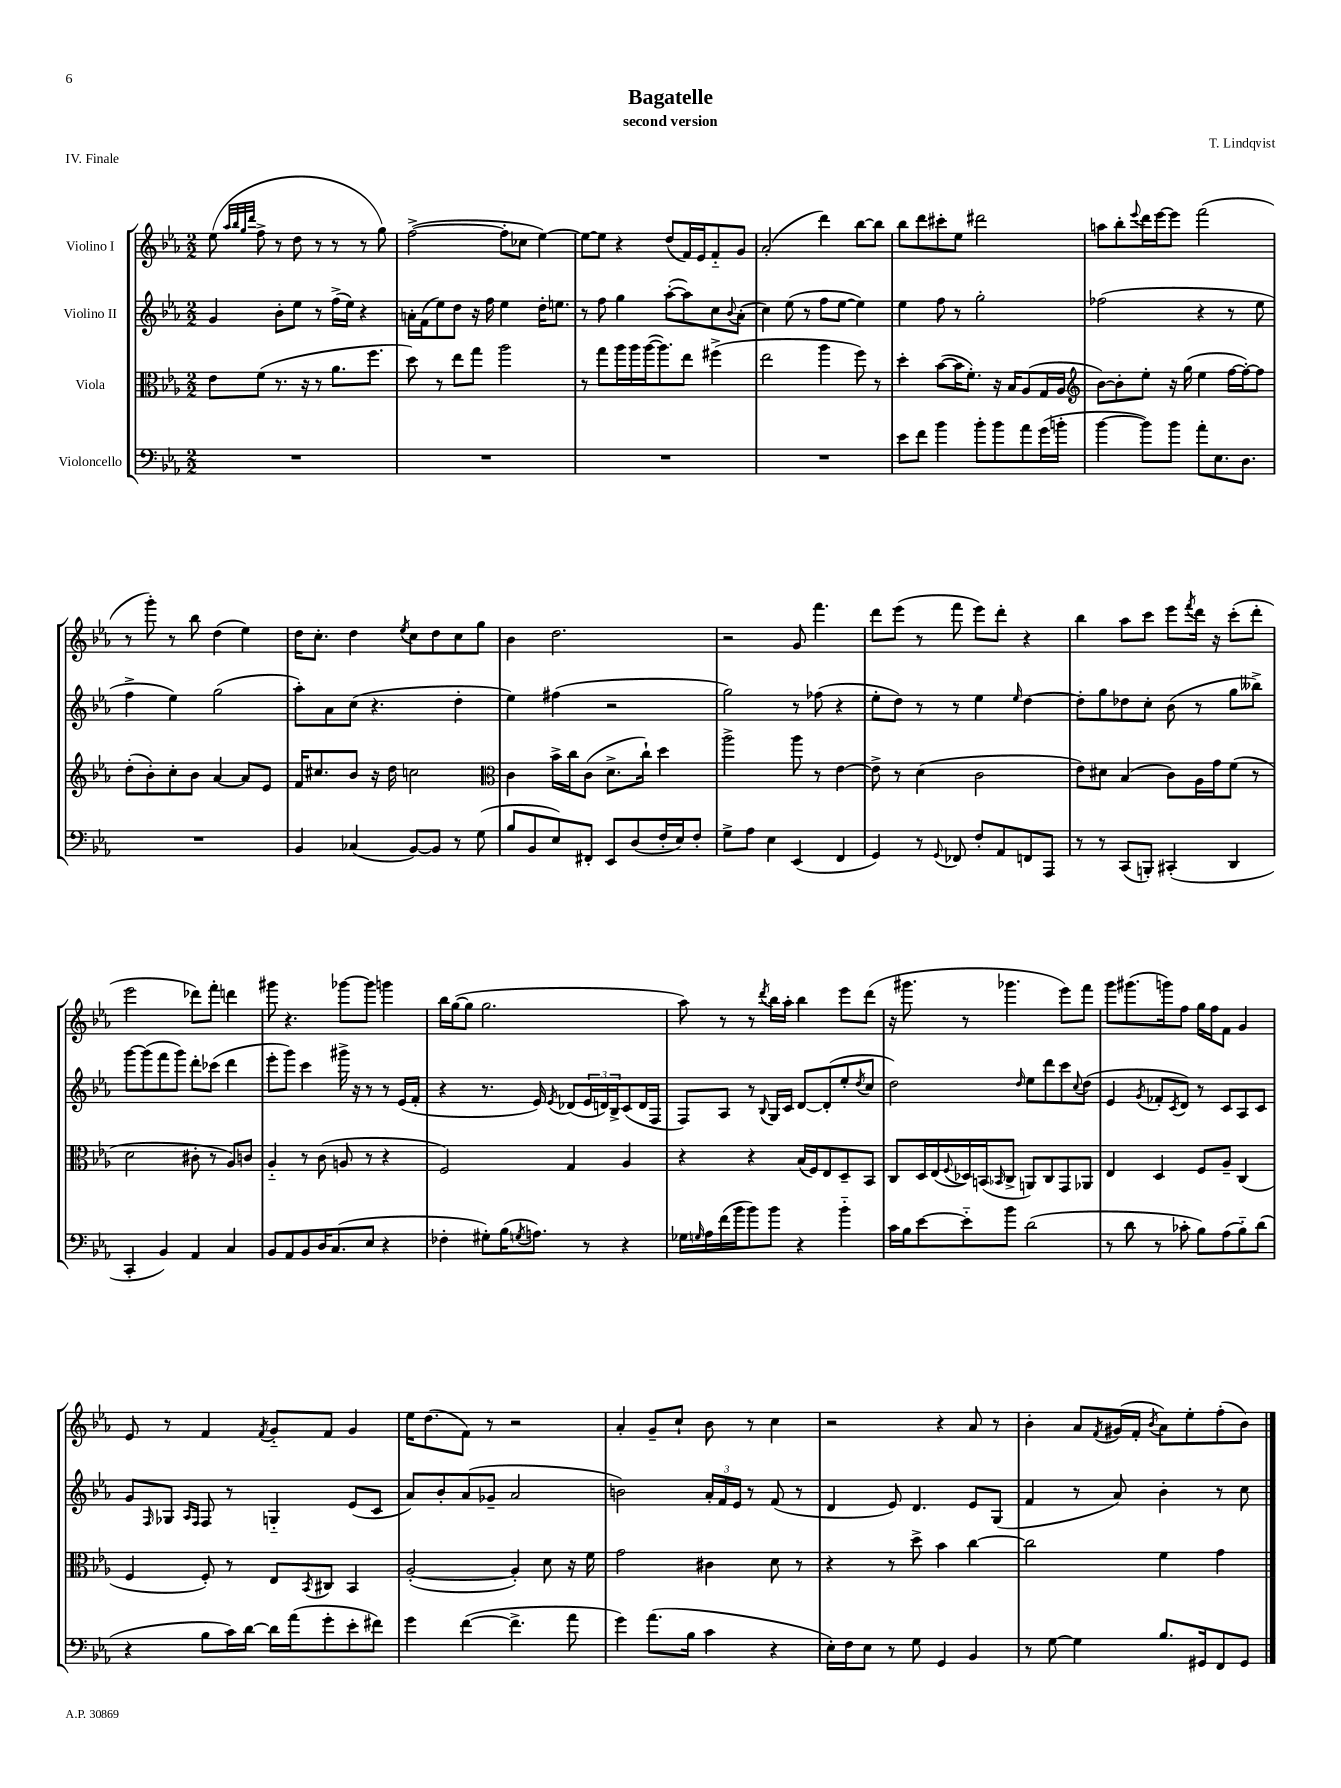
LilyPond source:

\header { title = "Bagatelle" composer = "T. Lindqvist" subtitle = "second version" piece = "IV. Finale" }
<<
\new StaffGroup <<
\new Staff = "s0" \with { instrumentName = "Violino I" } {
    \clef treble \key ees \major \numericTimeSignature \time 2/2
    ees''8( \grace { aes''32 bes''32 g''32 d'''32 } f''8-> r8 d''8 r8 r8 r8 g''8) |
    f''2~->( f''8-. ces''8 ees''4~) |
    ees''8~ ees''8 r4 d''8( f'16) ees'16 f'8-_ g'8 |
    aes'2-.( d'''4) bes''8~ bes''8 |
    bes''8 d'''8 cis'''8-. ees''8 dis'''2 |
    a''8 bes''8-. \appoggiatura { ees'''8 } d'''16 ees'''16~ ees'''8 f'''2( |
    r8 g'''8-.) r8 bes''8 d''4( ees''4) |
    d''16 c''8.-. d''4 \acciaccatura { ees''8 } c''8 d''8 c''8 g''8 |
    bes'4 d''2. |
    r2 g'8 f'''4. |
    d'''8 ees'''8( r8 f'''8 ees'''8) d'''8-. r4 |
    bes''4 aes''8 c'''8 ees'''8 \acciaccatura { f'''8 } d'''16 r16 c'''8-.( d'''8-. |
    ees'''2 des'''8) f'''8-. d'''4 |
    gis'''8 r4. ges'''8~ ges'''8 g'''4 |
    bes''16 g''16~( g''8 g''2. |
    aes''8) r8 r8 \acciaccatura { d'''8 } bes''16 aes''16-. bes''4 ees'''8 d'''8( |
    r16 gis'''8. r8 ges'''4. ees'''8) f'''8 |
    g'''8 gis'''8.( g'''16) f''8 g''16 f''16 f'8 g'4 |
    ees'8 r8 f'4 \acciaccatura { f'8 } g'8-_ f'8 g'4 |
    ees''16 d''8.( f'8) r8 r2 |
    aes'4-. g'8-- c''8-! bes'8 r8 c''4 |
    r2 r4 aes'8 r8 |
    bes'4-. aes'8 \acciaccatura { f'8 } gis'16( f'16-. \acciaccatura { bes'8 } aes'8) ees''8-. f''8-.( bes'8) \bar "|." |
}
\new Staff = "s1" \with { instrumentName = "Violino II" } {
    \clef treble \key ees \major \numericTimeSignature \time 2/2
    g'4 bes'8-. ees''8 r8 f''16->( ees''16) r4 |
    a'16-. f'16( ees''8) d''8 r16 f''16 ees''4 d''16-. e''8. |
    r8 f''8 g''4 aes''8~-.( aes''8) c''8 \appoggiatura { bes'8 } aes'8-.( |
    c''4) ees''8( r8 f''8 ees''8~ ees''4) |
    ees''4 f''8 r8 g''2-. |
    fes''2( r4 r8 ees''8 |
    f''4-> ees''4) g''2( |
    aes''8-.) aes'8 c''8( r4. d''4-. |
    ees''4) fis''4( r2 |
    g''2) r8 fes''8( r4 |
    ees''8-. d''8) r8 r8 ees''4 \grace { ees''16 } d''4~ |
    d''8-. g''8 des''8 c''8-. bes'8( r8 g''8 beses''8->) |
    g'''8~ g'''8( f'''8 g'''8) d'''8-. ces'''8( d'''4 |
    ees'''8-. g'''8) c'''4 gis'''16-> r16 r8 r8 ees'16( f'16-. |
    r4 r8. ees'16) \acciaccatura { ees'8 } des'8( \tuplet 3/2 { ees'16 d'16) bes16-> } c'8( d'16 f16 |
    f8) aes8 r8 \appoggiatura { bes8 } g16 c'16 d'8~ d'8-.( ees''8-. \acciaccatura { d''8 } c''8 |
    d''2) \grace { d''16 } ees''8 d'''8 c'''8 \appoggiatura { c''8 } d''8( |
    ees'4 \acciaccatura { g'8 } fes'8-. \acciaccatura { c'8 } d'8) r8 c'8 aes8 c'8 |
    g'8 \grace { f16 } ges8 \grace { aes16 f16 } f8 r8 g4-_ ees'8( c'8 |
    aes'8) bes'8-. aes'8( ges'8-- aes'2 |
    b'2) \tuplet 3/2 { aes'16-. f'16 ees'16 } r8 f'8( r8 |
    d'4 ees'8) d'4. ees'8 g8( |
    f'4 r8 aes'8) bes'4-. r8 c''8 \bar "|." |
}
\new Staff = "s2" \with { instrumentName = "Viola" } {
    \clef alto \key ees \major \numericTimeSignature \time 2/2
    ees'8 f'8( r8. r16 r8 aes'8. f''8. |
    d''8) r8 ees''8 g''8 aes''2 |
    r8 g''8 aes''16 aes''16 aes''16~( aes''8.) ees''8 fis''4->( |
    ees''2 aes''4 f''8) r8 |
    d''4-. bes'8~( bes'16 f'8.-.) r16 bes16 aes8( g16 aes16 |
    \clef treble bes'8~) bes'8-. ees''8-. r16 g''16( ees''4 f''16~ f''16~-.) f''8 |
    d''8-.( bes'8-.) c''8-. bes'8 aes'4~ aes'8 ees'8 |
    f'16 cis''8. bes'8 r16 d''16 c''2 |
    \clef alto c'4 bes'16-> c''16 c'8( d'8.-> c''16-!) d''4 |
    aes''2-> aes''8 r8 ees'4~ |
    ees'8-> r8 d'4( c'2 |
    ees'8) dis'8 bes4( c'8) aes16 g'16 f'8( r8 |
    d'2 cis'8-. r8 aes8) c'8 |
    aes4-_ r8 c'8( a8 r8 r4 |
    f2) g4 aes4 |
    r4 r4 bes16( f16) ees8 d8-- bes,8 |
    c8 d16 ees16( \appoggiatura { f8 } des16) b,16( \grace { bes,16 } c8-> a,8) c8 g,8 aes,8 |
    ees4 d4 f8 aes8-- c4( |
    f4 f8-.) r8 ees8 \acciaccatura { bes,8 } cis8 bes,4 |
    aes2~-.( aes4-.) d'8 r16 f'16 |
    g'2 cis'4 d'8 r8 |
    r4 r8 d''8-> bes'4 c''4~ |
    c''2 f'4 g'4 \bar "|." |
}
\new Staff = "s3" \with { instrumentName = "Violoncello" } {
    \clef bass \key ees \major \numericTimeSignature \time 2/2
    R1 |
    R1 |
    R1 |
    R1 |
    ees'8 f'8 bes'4 bes'8-. bes'8 aes'8 g'16( b'16-. |
    bes'4~ bes'8) bes'8 aes'8-. ees8. d8. |
    R1 |
    bes,4 ces4( bes,8~) bes,8 r8 g8( |
    bes8 bes,8 ees8) fis,8-. ees,8 d8( f16-. ees16) f8-. |
    g8-> aes8 ees4 ees,4( f,4 |
    g,4) r8 \appoggiatura { g,8 } fes,8 f8-. aes,8 f,8 aes,,8 |
    r8 r8 c,8( b,,8-.) cis,4-.( d,4 |
    c,4-. bes,4) aes,4 c4 |
    bes,8 aes,8 bes,8 d16 c8.( ees8 r4 |
    fes4-. gis8-.) bes16( \acciaccatura { g8 } a8.) r8 r4 |
    ges16 \grace { g16 } aes16 f'16( bes'16 bes'8) bes'8 r4 bes'4-_ |
    c'16 bes16 ees'8~ ees'8-_ bes'8 d'2( |
    r8 d'8 r8 ces'8-. bes8) aes8( bes8-_) d'8( |
    r4 bes8 c'16) d'16~ d'16 aes'16( g'8-. ees'8-. fis'8) |
    g'4 f'4~( f'4.-> aes'8 |
    g'4) aes'8.( bes16 c'4 r4 |
    ees16-.) f16 ees8 r8 g8 g,4 bes,4 |
    r8 g8~ g4 bes8. gis,16 f,8 gis,8 \bar "|." |
}
>>
>>
\layout { \context { \Score \remove "Bar_number_engraver" } }
